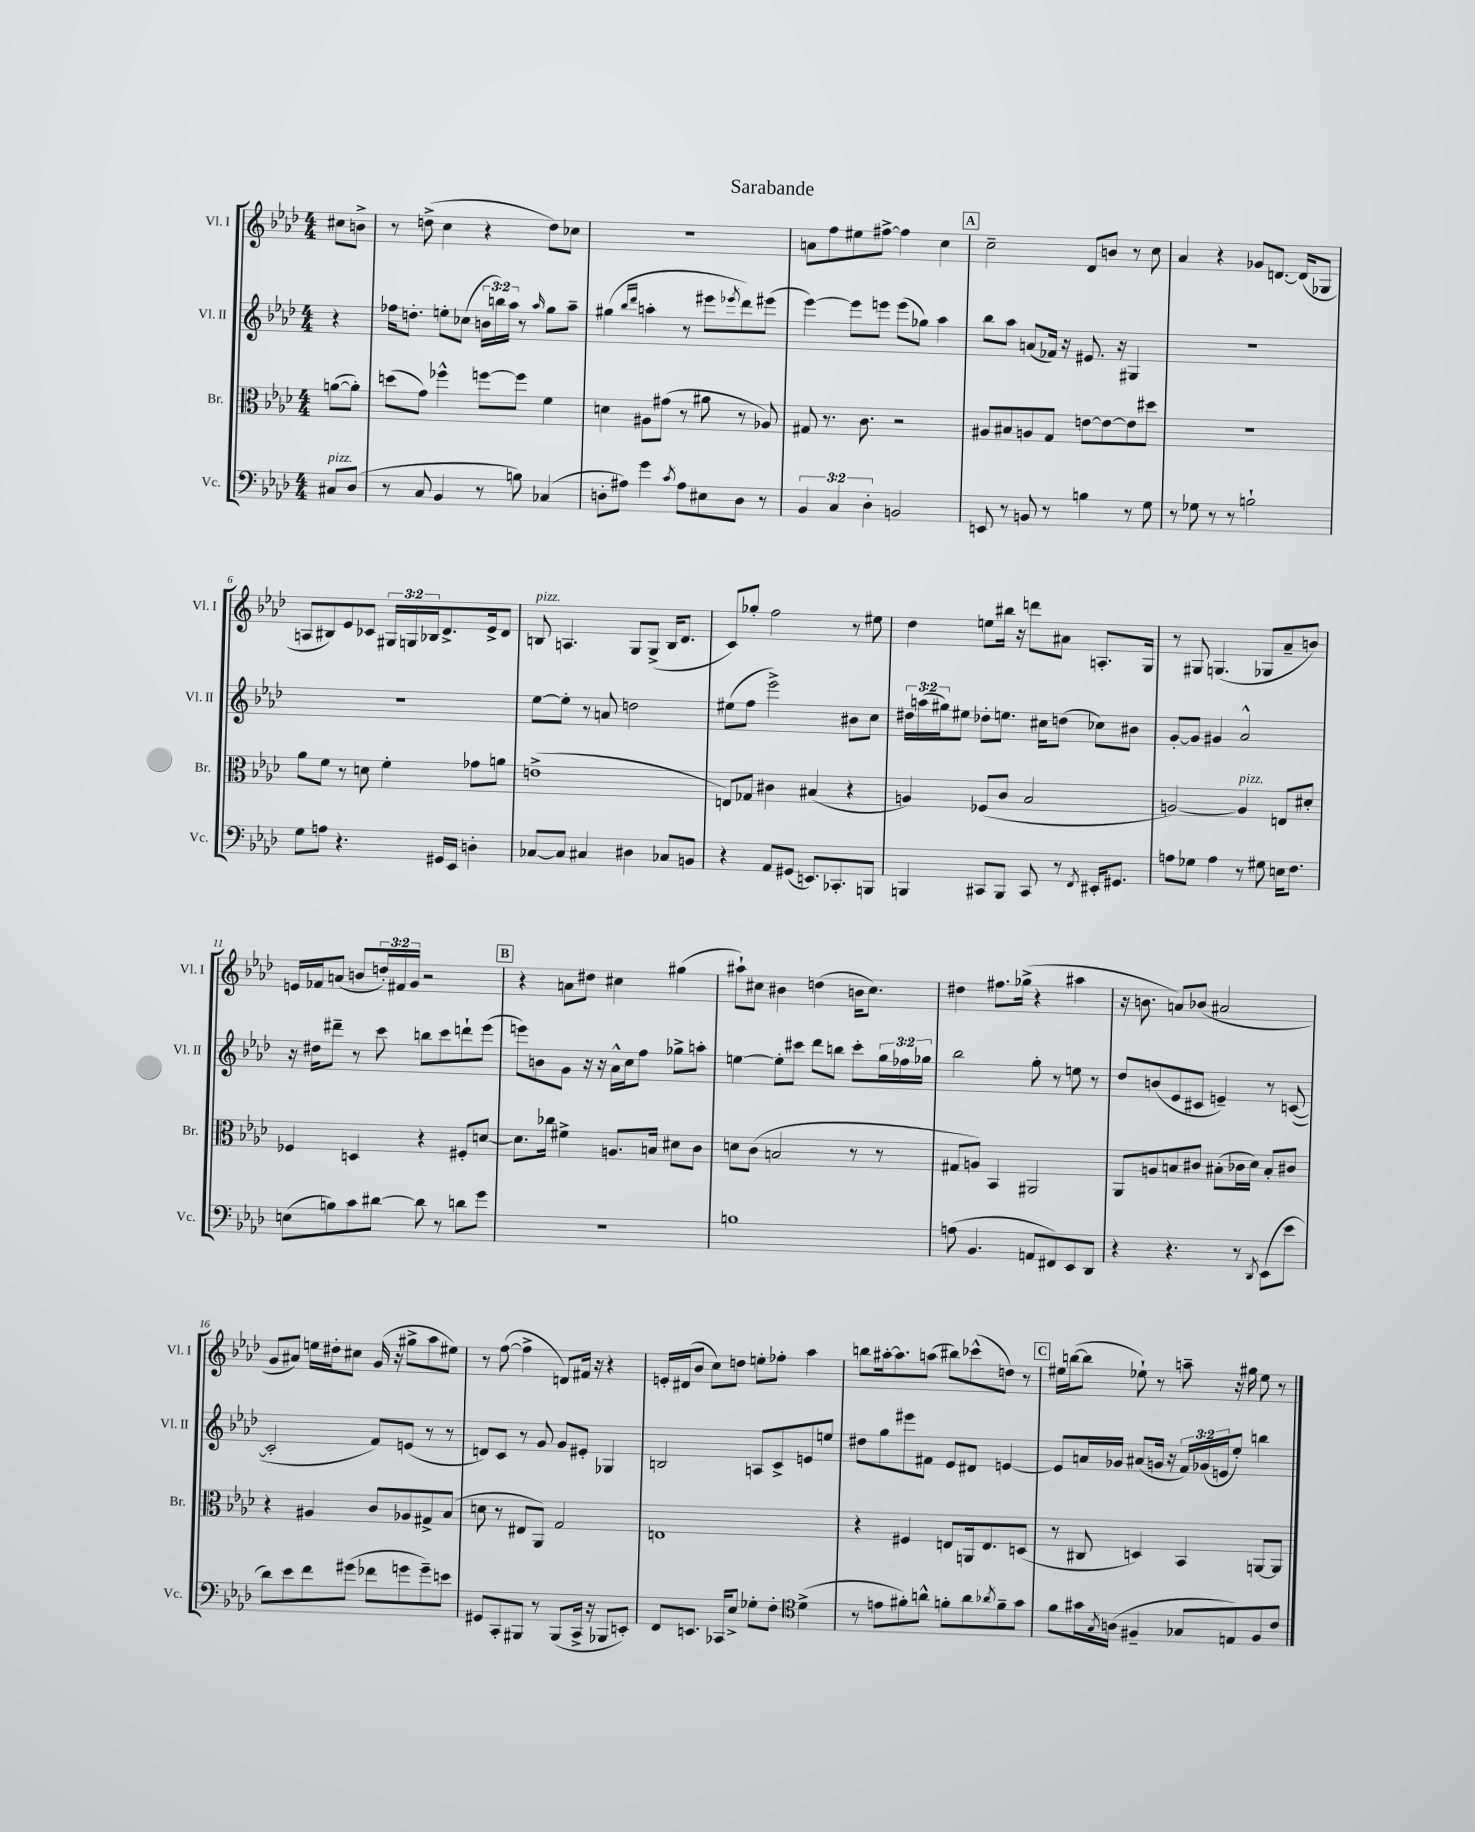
\header { title = "Sarabande" }
<<
\new StaffGroup <<
\new Staff = "s0" \with { instrumentName = "Vl. I" shortInstrumentName = "Vl. I" } {
    \clef treble \key aes \major \numericTimeSignature \time 4/4 \override Staff.TupletNumber.text = #tuplet-number::calc-fraction-text \partial 4
    cis''8 b'8-> |
    r8 d''8->( c''4 r4 d''8) ces''8 |
    r1 |
    a'8 f''8 eis''8 fis''8~-> fis''4 c''4 |
    \mark \markup { \box "A" } c''2-- des'8 b'8 r8 c''8 |
    aes'4 r4 ges'8 d'8.~ d'16( ges8 |
    a8 bis8) ees'8 ces'8 \tuplet 3/2 { gis16 g16 bes16 } des'8.-> ees'16-> des'8 |
    b8^\markup { \italic "pizz." } a4. g8 g8->( b16 des'8. |
    c'8) ges''8-. f''2 r8 eis''8 |
    des''4 e''8 bis''16 r16 d'''8 ais'8 a8.-. g16 |
    r8 gis8 g4.( ges8 aes'8-- b'8) |
    e'16 fes'16 a'8( b'8 \tuplet 3/2 { d''16-.) fis'16 g'16 } r2 |
    \mark \markup { \box "B" } r4 a'8 dis''8 cis''4 gis''4( |
    ais''8-!) cis''8 bis'4 d''4( b'16 cis''8.) |
    dis''4 fis''8. ges''16->( r4 ais''4 |
    r16 b'8. a'8) bes'8( ais'2 |
    g'8 ais'8) e''16 dis''16-. cis''8 g'16( r16 gis''8-> aes''8 eis''8) |
    r8 f''8~( f''4-> d'8) fis'16 r16 r4 |
    e'16-. dis'16( bes'8 c''8) d''8 e''8-. fes''8-. aes''4 |
    b''8 ais''16~-. ais''8. a''8( bis''8) ces'''8-^( d''8) r8 |
    \mark \markup { \box "C" } eis''16 b''16~( b''8 ees''8-!) r8 a''8-- r16 gis''16 ees''8 r8 \bar "|." |
}
\new Staff = "s1" \with { instrumentName = "Vl. II" shortInstrumentName = "Vl. II" } {
    \clef treble \key aes \major \numericTimeSignature \time 4/4 \override Staff.TupletNumber.text = #tuplet-number::calc-fraction-text \partial 4
    r4 |
    fes''16 d''8.-. e''8-. ces''8( \tuplet 3/2 { b'16 b''16) aes''16 } r8 \grace { aes''16 } g''8 aes''8-- |
    gis''4( \grace { bes''16 des'''16 } a''4-. r8 eis'''8 \acciaccatura { ees'''8 } des'''8) eis'''8( |
    ees'''4~) ees'''8 e'''8 e'''8( ges''8) aes''4 |
    \mark \markup { \box "A" } bes''8 aes''8 a'8( fes'16) r16 eis'8. r16 gis4 |
    R1 |
    R1 |
    ees''8~ ees''8-. r8 a'8 d''2 |
    eis''8( f''8 ees'''2->) bis'8 c''8 |
    \tuplet 3/2 { dis''16 a''16( gis''16) } eis''8 des''8-. e''8. cis''16 d''8( ces''8) bis'8 |
    g'8~-. g'8 gis'4 aes'2-^ |
    r16 dis''16 dis'''8-- r8 c'''8 b''8 c'''8 d'''8-! ees'''8( |
    \mark \markup { \box "B" } e'''8) b'8 g'8 r16 r16 aes'16-^ c''16 f''8 ges''8-> a''8-. |
    e''4~ e''8-. cis'''8 des'''8 b''8 cis'''8-. \tuplet 3/2 { g''16 fes''16 ges''16 } |
    bes''2 g''8-. r8 e''8 r8 |
    des''8 b'8( ees'8 cis'8 e'4--) r8 c'8~( |
    c'2-. f'8) e'8( r8 r8 |
    d'8) c'8 r8 g'8 g'8 eis'8-. ges4 |
    b2 a8 c'8-> e'8 e''8 |
    dis''8 g''8 eis'''8 fis'8 ees'8 dis'8 e'4~ |
    \mark \markup { \box "C" } e'8 a'16 ges'16 ais'8( g'16 r16 \tuplet 3/2 { f'16) ges'16( e'16 } ees''8-.) b''4 \bar "|." |
}
\new Staff = "s2" \with { instrumentName = "Br." shortInstrumentName = "Br." } {
    \clef alto \key aes \major \numericTimeSignature \time 4/4 \partial 4
    a'8~( a'8-.) |
    d''8( g'8) fes''4-^ f''8~ f''8 f'4 |
    d'4 ais8 gis'8( r8 ais'8 r8 aes8) |
    gis8 r8. c'8. r2 |
    \mark \markup { \box "A" } ais8 bis8 a8 g8 e'8~ e'8~ e'8 dis''8 |
    r1 |
    aes'8 f'8 r8 d'8 f'4-. ges'8 a'8 |
    e'1->( |
    e8) ges8 cis'4 bis4( r4 |
    a4) fes8( c'8 bes2 |
    a2~) a4^\markup { \italic "pizz." } e8 dis'8-. |
    fes4 d4 r4 fis8-. d'8~ |
    \mark \markup { \box "B" } d'8. ces''16 fis'4-> a8. b16 dis'8 c'8 |
    d'8 c'8( b2 r8 r8 |
    gis8 a8) bes,4 ais,2 |
    aes,8 a8 b8 cis'8 bis8-.( ces'16 des'16) bis8-. cis'8 |
    r4 ais4 c'8 aes8 gis8-> bes8( |
    d'8 r8 eis8 aes,8) g2 |
    e1 |
    r4 fis4 e8 a,16 e8. d8( |
    \mark \markup { \box "C" } r8 cis8 d4) bes,4 a,8~ a,8 \bar "|." |
}
\new Staff = "s3" \with { instrumentName = "Vc." shortInstrumentName = "Vc." } {
    \clef bass \key aes \major \numericTimeSignature \time 4/4 \override Staff.TupletNumber.text = #tuplet-number::calc-fraction-text \partial 4
    cis8^\markup { \italic "pizz." } des8( |
    r8 c8 bes,4 r8 b8) ces4( |
    d8-. ais8) g'4 \acciaccatura { c'8 } ais8 eis8 d8 r8 |
    \tuplet 3/2 { bes,4 c4 des4-. } b,2 |
    \mark \markup { \box "A" } e,8 r8 b,8 r8 b4 r8 g8 |
    r8 ges8 r8 r8 b2-! |
    g8 a8 r4. gis,16 ees,16 d4-. |
    ces8~ ces8 cis4 dis4 ces8 b,8 |
    r4 aes,8 gis,8( e,8.) ces,8.-. b,,8 |
    b,,4 cis,8 b,,8 cis,8 r8 \acciaccatura { f,8 } eis,16-. gis,8. |
    a8 ges8 a4 r8 gis8 e16 f8. |
    e8( b8) c'8 dis'8~ dis'8 r8 d'8 g'8 |
    \mark \markup { \box "B" } R1 |
    b1 |
    a8( bes,4. a,8 fis,8) ees,8 des,8 |
    r4 r4. r8 \acciaccatura { des,8 } ees,8( ees'8 |
    des'8) ees'8 f'8 gis'8( fes'8 g'8 g'8--) e'8 |
    gis,8 c,8-. bis,,8 r8 bis,,8( c,16-> r16 bes,,8 e,8-.) |
    f,8 e,8. ces,16 ees8-> ges8-. f8-. \clef tenor des'4->( |
    r8 e'8 fis'8-.) a'8-^ f'8-. a'8 \acciaccatura { aes'8 } f'8-- g'8 |
    \mark \markup { \box "C" } f'8 gis'16 \acciaccatura { g8 } a16( fis4-- ges8 e8) fis8 c'8 \bar "|." |
}
>>
>>
